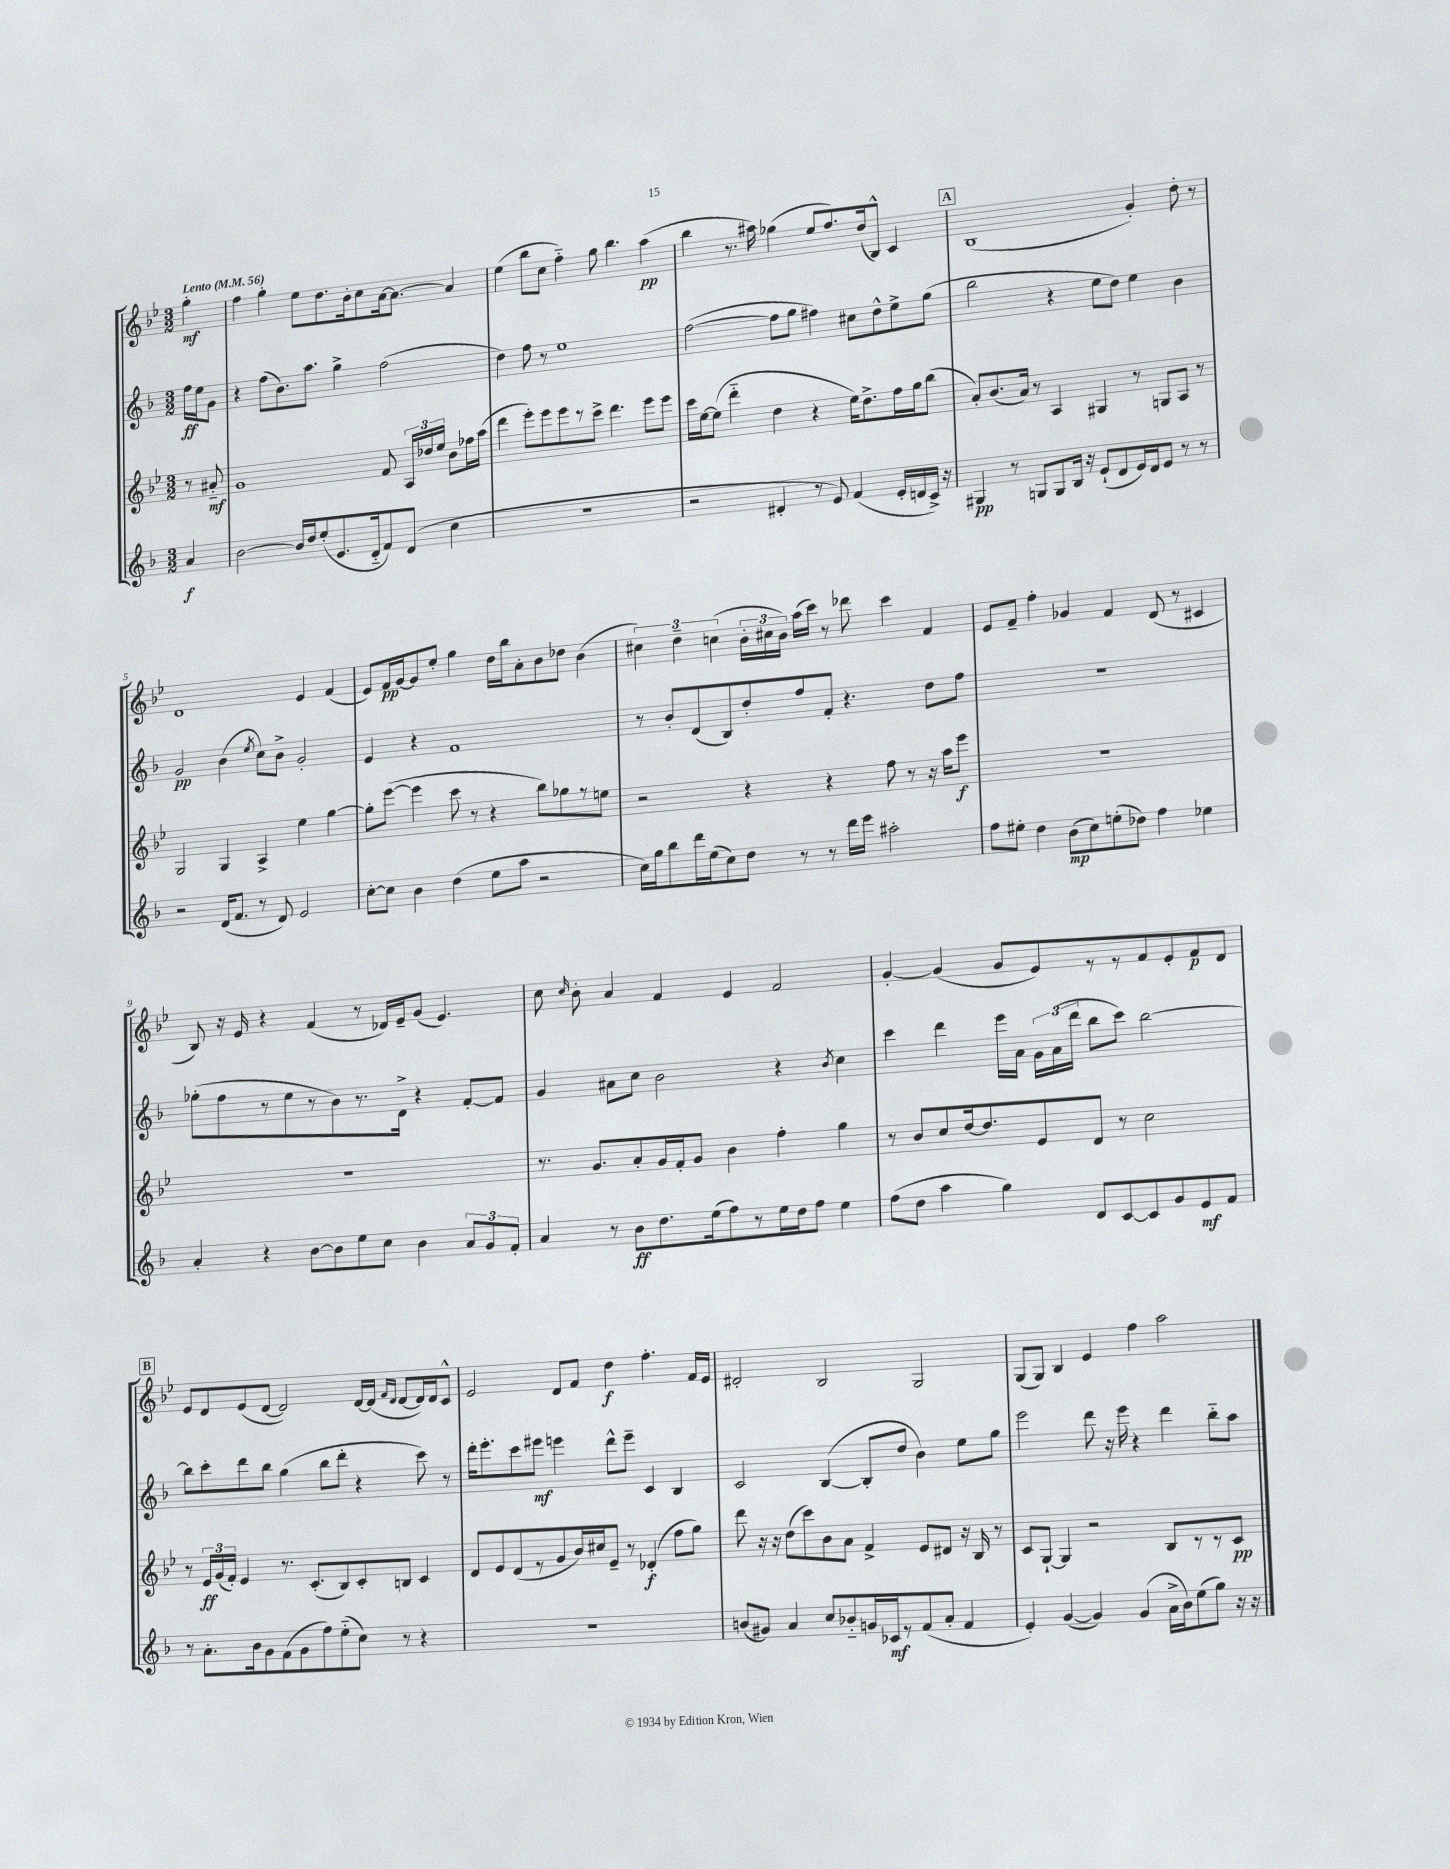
<<
\new StaffGroup <<
\new Staff = "s0" {
    \clef treble \key bes \major \numericTimeSignature \time 3/2 \partial 4 \tempo "Lento" 4 = 56
    \autoBeamOff g''4-.\mf |
    f''4 g''4-. ees''8[ d''8. bes'16-. c''8 a'16~ a'8.]~ a'4 |
    ees''4( bes''8[ c''8] f''4-_) g''8 bes''4. a''4\pp( |
    bes''4 r8. ais''16) ges''4( ees''8[ f''8.) d''16( bes8]-^) c'4 |
    \mark \markup { \box "A" } bes1( g'4-.) d''8-. r8 |
    d'1 ees'4 f'4( |
    ees'8[) f'16\pp g'16~ g'8 ees''8]-. g''4 d''16[ bes''16 a'8-. bes'8 des''8] bes'4( |
    \tuplet 3/2 { cis''4) d''4-- c''4( } \tuplet 3/2 { bes'16[-. cis''16 bes'16]) } a''16[( c'''16]) r8 des'''8 c'''4 f'4 |
    ees'8[ f'8]-- f''4-. ges'4 f'4 d'8( r8 cis'4 |
    bes8) r16 ees'16 r4 f'4( r8 des'16[) ees'16-- g'8]( ees'4.) |
    c''8 \grace { c''16 } bes'8-. a'4 f'4 ees'4 f'2 |
    g'4~-. g'4( g'8[ ees'8) r8 r8 f'8 ees'8-. f'8\p d'8] |
    \mark \markup { \box "B" } ees'8[ d'8 ees'8( d'8]~ d'2) d'16[~ d'16]( \grace { f'16[ d'16] } d'8[~ d'16) d'16 c'8]-^ |
    ees'2 d'8[ f'8] d''4\f f''4.-. f'16[ ees'16] |
    dis'2-. bes2 g2 |
    g8[( g8]) bes4 ees'4 f''4 a''2 \bar "|." |
}
\new Staff = "s1" {
    \clef treble \key f \major \numericTimeSignature \time 3/2 \partial 4
    \autoBeamOff f''16[\ff e''16 g'8] |
    r4 f''8[( bes'8.) a''8.] g''4-> f''2( |
    d''4) f''8 r8 e''1 |
    f''2~( f''8[ g''8] fis''4) cis''8[ d''8-^ e''8-> g''8]( |
    \mark \markup { \box "A" } bes''2 r4 e''8[ d''8]) e''4 bes'4 |
    g'2\pp bes'4( \acciaccatura { e''8 } c''8[) bes'8]-> g'2-. |
    e'4 r4 f'1 |
    r8 bes'8[-. d'8( bes8) d''8-. f''8 f'8]-. r4. d''8[ f''8] |
    R1. |
    ges''8[-.( f''8 r8 e''8 r8 bes'8) r8. d'16]-> r4 f'8[~-. f'8] |
    g'4 ais'8[ c''8] bes'2 r4 \acciaccatura { bes'8 } c''4 |
    c'''4 d'''4 e'''16[ a'16] \tuplet 3/2 { g'16[ a'16( d'''16] } bes''8[ c'''8]) bes''2~ |
    \mark \markup { \box "B" } bes''8[ c'''8-. d'''8 bes''8] g''4( bes''8[ d'''8]-. r4 c'''8) r8 |
    d'''16[-. e'''8.-. c'''8 eis'''8]\mf e'''4 d'''8[-^ e'''8]-- c'4 bes4 |
    c'2 bes4~( bes8[-. d''8] bes'4) e''8[ g''8] |
    e'''2 d'''8 r16 e'''16 r4 d'''4 bes''8[-_ a''8] \bar "|." |
}
\new Staff = "s2" {
    \clef treble \key bes \major \numericTimeSignature \time 3/2 \partial 4
    \autoBeamOff r8 ais'8-_\mf |
    g'1 f'8 \tuplet 3/2 { a16[ des''16 ees''16] } bes'8[ fes''16 a''16]( |
    d'''4 ees'''8[-.) ees'''8 ees'''8 r8 c'''8]-> d'''4. ees'''8[ ees'''8] |
    c'''16[ ees''16~ ees''8]( d'''4-_ d''4 r4 ees''16[) d''8.-> f''16 g''16 bes''8]( |
    \mark \markup { \box "A" } a'8[-.) bes'8.( a'16]) r8 a4 gis4 r8 g8[ a8] r8 |
    g2 g4 a4-> ees''4 g''4~ |
    g''8[-. ees'''8]~( ees'''4 c'''8 r8 r4 bes''8[) ges''8 r8 e''8] |
    r2 r4 r4 f''8 r8 r16 a''16[ ees'''8]\f |
    R1. |
    R1. |
    r8. g'8.[ a'8-. g'16 f'16-. g'8] bes'4 f''4-. g''4 |
    r8 bes'8[ c''8 d''16~ d''8. ees'8 d'8] r8 c''2 |
    \mark \markup { \box "B" } r8 \tuplet 3/2 { ees'16[\ff g'16( f'16]-.) } ees'4 r8. c'8.[-.( bes8) c'8-. b8] c'4 |
    d'8[ ees'8 d'8( r8 g'8 bes'16) cis''16 ees'8]-- r8 des'4-.\f( f''8[ g''8]) |
    d'''8 r16 r16 d''8[( c'''8) bes'8 a'8] f'4-> ees'8[ dis'8] r16 bes16 r8 |
    c'8[ g8]~-! g4 r2 bes8[ r8 r8 c'8]\pp \bar "|." |
}
\new Staff = "s3" {
    \clef treble \key f \major \numericTimeSignature \time 3/2 \partial 4
    \autoBeamOff a'4\f |
    bes'2~ bes'16[ d''16 e''8-.( e'8. d'16-_ f'8) d'8]( c''4 |
    R1. |
    r2 dis'4-. r8 e'8) f'4( e'16[-. d'16 c'16]->) r16 |
    \mark \markup { \box "A" } gis4\pp r8 g8[ g8 bes16] r16 e'8[-!( d'8 e'16) d'16 e'8] r8 r8 |
    r2 d'16[( f'8.] r8 d'8) e'2 |
    c''8[~-. c''8] bes'4 d''4( e''8[ a''8] r2 |
    c''16[) g''16 bes''8 d'''16 e''16( c''8) d''8] r8 r8 d'''16[ e'''16] ais''2-. |
    f''8[ eis''8]-. d''4 bes'8[\mp( c''8) e''8-.( des''8]) f''4 ees''4 |
    a'4-. r4 bes'8[~ bes'8 e''8 c''8] bes'4 \tuplet 3/2 { a'8[ g'8 f'8]-. } |
    a'4 r8 bes'8[\ff d''8. e''16( f''8) r8 e''16 d''16 f''8] e''4 |
    f''8[( d''8] a''4 g''4) d'8[ c'8~ c'8 g'8 e'8\mf f'8] |
    \mark \markup { \box "B" } r8 a'8.[-. bes'16 g'8 f'8( g'8 f''8) e''8-_( c''8]) r8 r4 |
    R1. |
    b'8[( gis'8]) a'4 c''8[ bes'8-_ g'16 ces'16\mf r8 f'8( a'8]-. f'4 |
    e'4-.) g'4~( g'4) g'4( a'16[-> bes'16) e''8( g''8]) r16 r16 \bar "|." |
}
>>
>>
